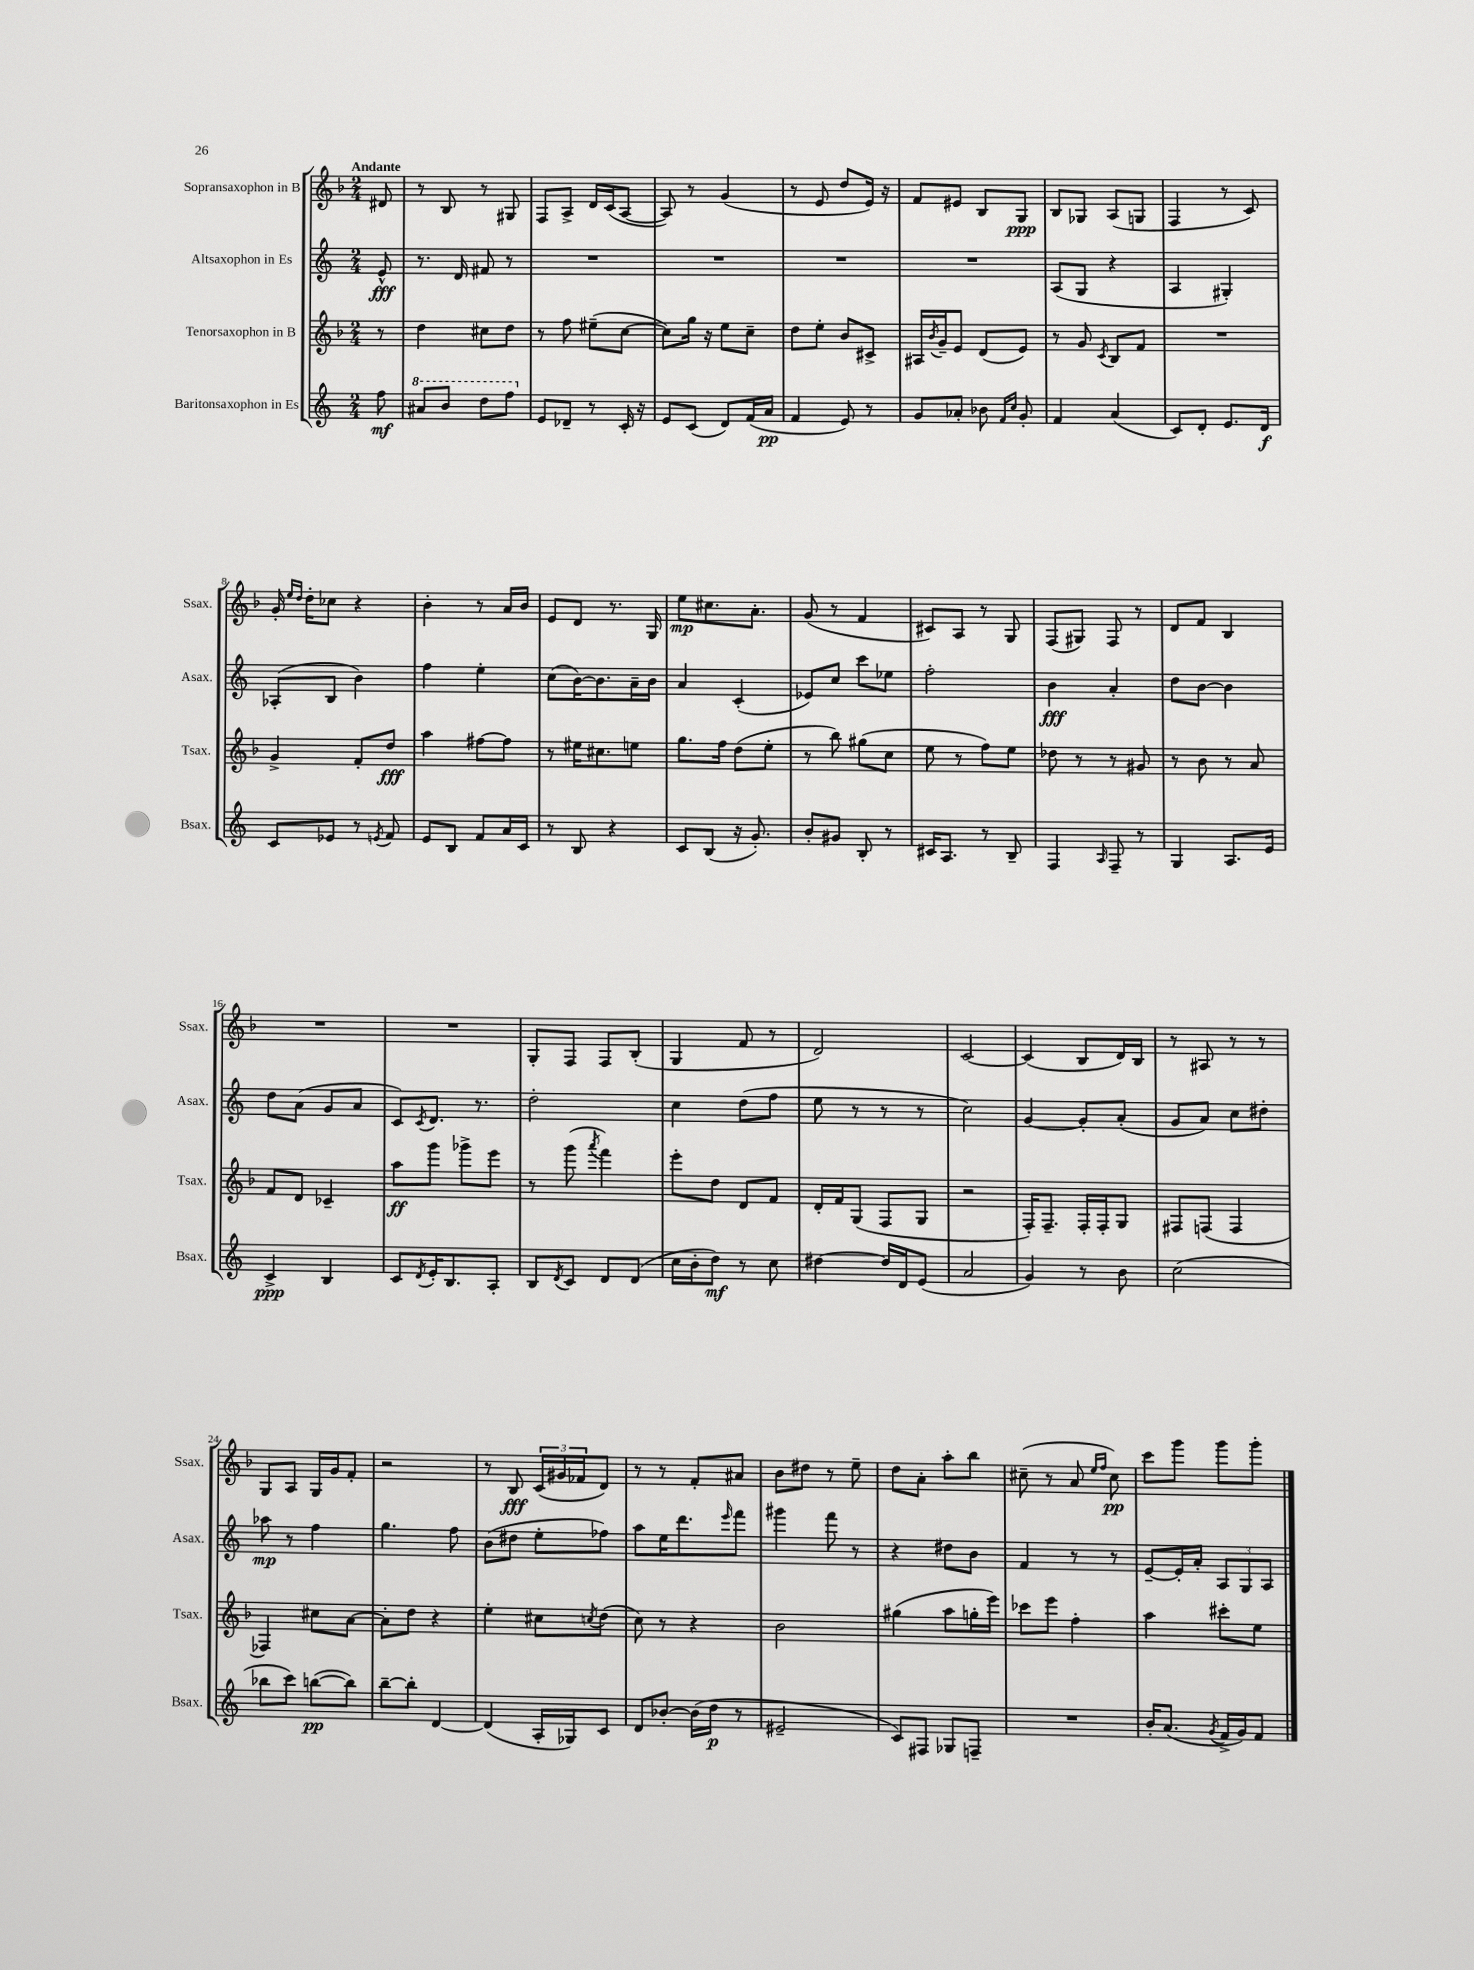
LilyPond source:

<<
\new StaffGroup <<
\new Staff = "s0" \with { instrumentName = "Sopransaxophon in B" shortInstrumentName = "Ssax." } {
    \clef treble \key f \major \numericTimeSignature \time 2/4 \partial 8 \tempo "Andante"
    dis'8 |
    r8 bes8 r8 gis8 |
    f8 a8-> d'16 c'16( a8~ |
    a8) r8 g'4( |
    r8 e'8 d''8 e'16) r16 |
    f'8 eis'8 bes8 g8\ppp |
    bes8 ges8 a8( g8 |
    f4 r8 c'8) |
    g'16-. \grace { e''16 d''16 } d''16-. ces''8 r4 |
    bes'4-. r8 a'16 bes'16 |
    e'8 d'8 r8. g16 |
    e''8\mp cis''8. a'8.-. |
    g'8( r8 f'4 |
    cis'8) a8 r8 g8 |
    f8( gis8) f8 r8 |
    d'8 f'8 bes4 |
    R2 |
    R2 |
    g8-. f8 f8 bes8-.( |
    g4 f'8 r8 |
    d'2) |
    c'2~ |
    c'4( bes8 d'16) bes16 |
    r8 ais8 r8 r8 |
    g8 a8 g16 g'16 f'8-. |
    r2 |
    r8 bes8\fff \tuplet 3/2 { c'16( gis'16 fes'16 } d'8) |
    r8 r8 f'8-. ais'8 |
    bes'8 dis''8 r8 e''8-- |
    d''8 a'8-. a''8-. bes''8 |
    cis''8--( r8 a'8 \grace { e''16 f''16 } cis''8\pp) |
    c'''8 g'''8 g'''8 g'''8-. \bar "|." |
}
\new Staff = "s1" \with { instrumentName = "Altsaxophon in Es" shortInstrumentName = "Asax." } {
    \clef treble \key c \major \numericTimeSignature \time 2/4 \partial 8
    e'8-^\fff |
    r8. d'16 fis'8 r8 |
    R2 |
    R2 |
    R2 |
    R2 |
    a8( g8 r4 |
    a4 gis4-.) |
    aes8-.( b8 b'4) |
    f''4 e''4-. |
    c''8( b'16~) b'8. a'16-- b'16 |
    a'4 c'4-.( |
    ees'8) c''8 c'''8 ees''8 |
    f''2-. |
    b'4\fff a'4-. |
    d''8 b'8~ b'4 |
    d''8 a'8( g'8 a'8 |
    c'8) \acciaccatura { c'8 } d'8. r8. |
    d''2-. |
    c''4 d''8( f''8 |
    e''8 r8 r8 r8 |
    c''2) |
    g'4~ g'8-. a'8-.( |
    g'8 a'8) c''8 dis''8-. |
    aes''8\mp r8 f''4 |
    g''4. f''8 |
    b'8( dis''8 e''8-. fes''8) |
    a''8 e''16 d'''8. \grace { e'''16 } f'''8 |
    gis'''4 f'''8 r8 |
    r4 dis''8 b'8 |
    f'4 r8 r8 |
    e'8~-- e'16-. a'16-. \tuplet 3/2 { a8 g8 a8 } \bar "|." |
}
\new Staff = "s2" \with { instrumentName = "Tenorsaxophon in B" shortInstrumentName = "Tsax." } {
    \clef treble \key f \major \numericTimeSignature \time 2/4 \partial 8
    r8 |
    d''4 cis''8 d''8 |
    r8 f''8 eis''8--( c''8~ |
    c''8) g''16 r16 e''8 c''8-- |
    d''8 e''8-. bes'8 cis'8-> |
    ais16 \acciaccatura { bes'8 } g'16-- e'8 d'8( e'8) |
    r8 g'8 \acciaccatura { c'8 } bes8 f'8 |
    R2 |
    g'4-> f'8-. d''8\fff |
    a''4 fis''8~ fis''8 |
    r8 eis''16 cis''8. e''8 |
    g''8. f''16 d''8( e''8-. |
    r8 bes''8) gis''8( c''8 |
    e''8 r8 f''8) e''8 |
    des''8 r8 r8 gis'8 |
    r8 bes'8 r8 a'8 |
    f'8 d'8 ces'4-- |
    a''8\ff g'''8 ges'''8-> e'''8 |
    r8 g'''8( \acciaccatura { a'''8 } f'''4) |
    e'''8-. d''8 d'8 f'8 |
    d'16-. f'16 g8( f8 g8 |
    r2 |
    f16-.) f8.-- f16-. f16-. g8 |
    fis8 f8( f4 |
    fes4) cis''8 a'8~ |
    a'8-. d''8 r4 |
    e''4-. cis''8 \acciaccatura { c''8 } d''8( |
    c''8) r8 r4 |
    bes'2 |
    gis''4( a''8 g''16-. e'''16) |
    ces'''8 e'''8 f''4-. |
    a''4 cis'''8-. e''8 \bar "|." |
}
\new Staff = "s3" \with { instrumentName = "Baritonsaxophon in Es" shortInstrumentName = "Bsax." } {
    \clef treble \key c \major \numericTimeSignature \time 2/4 \partial 8
    f''8\mf |
    \ottava #1 ais''8 b''8 d'''8 f'''8 \ottava #0 |
    e'8 des'8-- r8 c'16-. r16 |
    e'8 c'8( d'8) f'16( a'16\pp |
    f'4 e'8) r8 |
    g'8 aes'8-. bes'8 \grace { f'16 c''16 } g'8-. |
    f'4 a'4( |
    c'8) d'8-. e'8. d'16\f |
    c'8 ees'8 r8 \acciaccatura { e'8 } f'8 |
    e'8 b8 f'8 a'16 c'16 |
    r8 b8 r4 |
    c'8 b8( r16 g'8.-.) |
    b'8-. gis'8 b8-. r8 |
    cis'16 a8. r8 b8-- |
    f4 \grace { a16 } f8-- r8 |
    g4 a8. e'16 |
    c'4->\ppp b4 |
    c'8 \acciaccatura { d'8 } e'16-. b8. a8-. |
    b8 \acciaccatura { d'8 } c'8 d'8 d'8( |
    c''16 b'16-. d''8\mf) r8 c''8 |
    dis''4~ dis''16 d'16 e'8( |
    a'2 |
    g'4) r8 b'8 |
    c''2( |
    bes''8 c'''8) b''8~\pp( b''8) |
    b''8~-- b''8-. d'4~ |
    d'4( a16-. ges16) c'8 |
    d'8 bes'8~-. bes'16( d''16\p r8 |
    eis'2-- |
    c'8) fis8 ges8 f8-- |
    R2 |
    b'16-. a'8.( \acciaccatura { g'8 } f'16-> g'16) f'8 \bar "|." |
}
>>
>>
